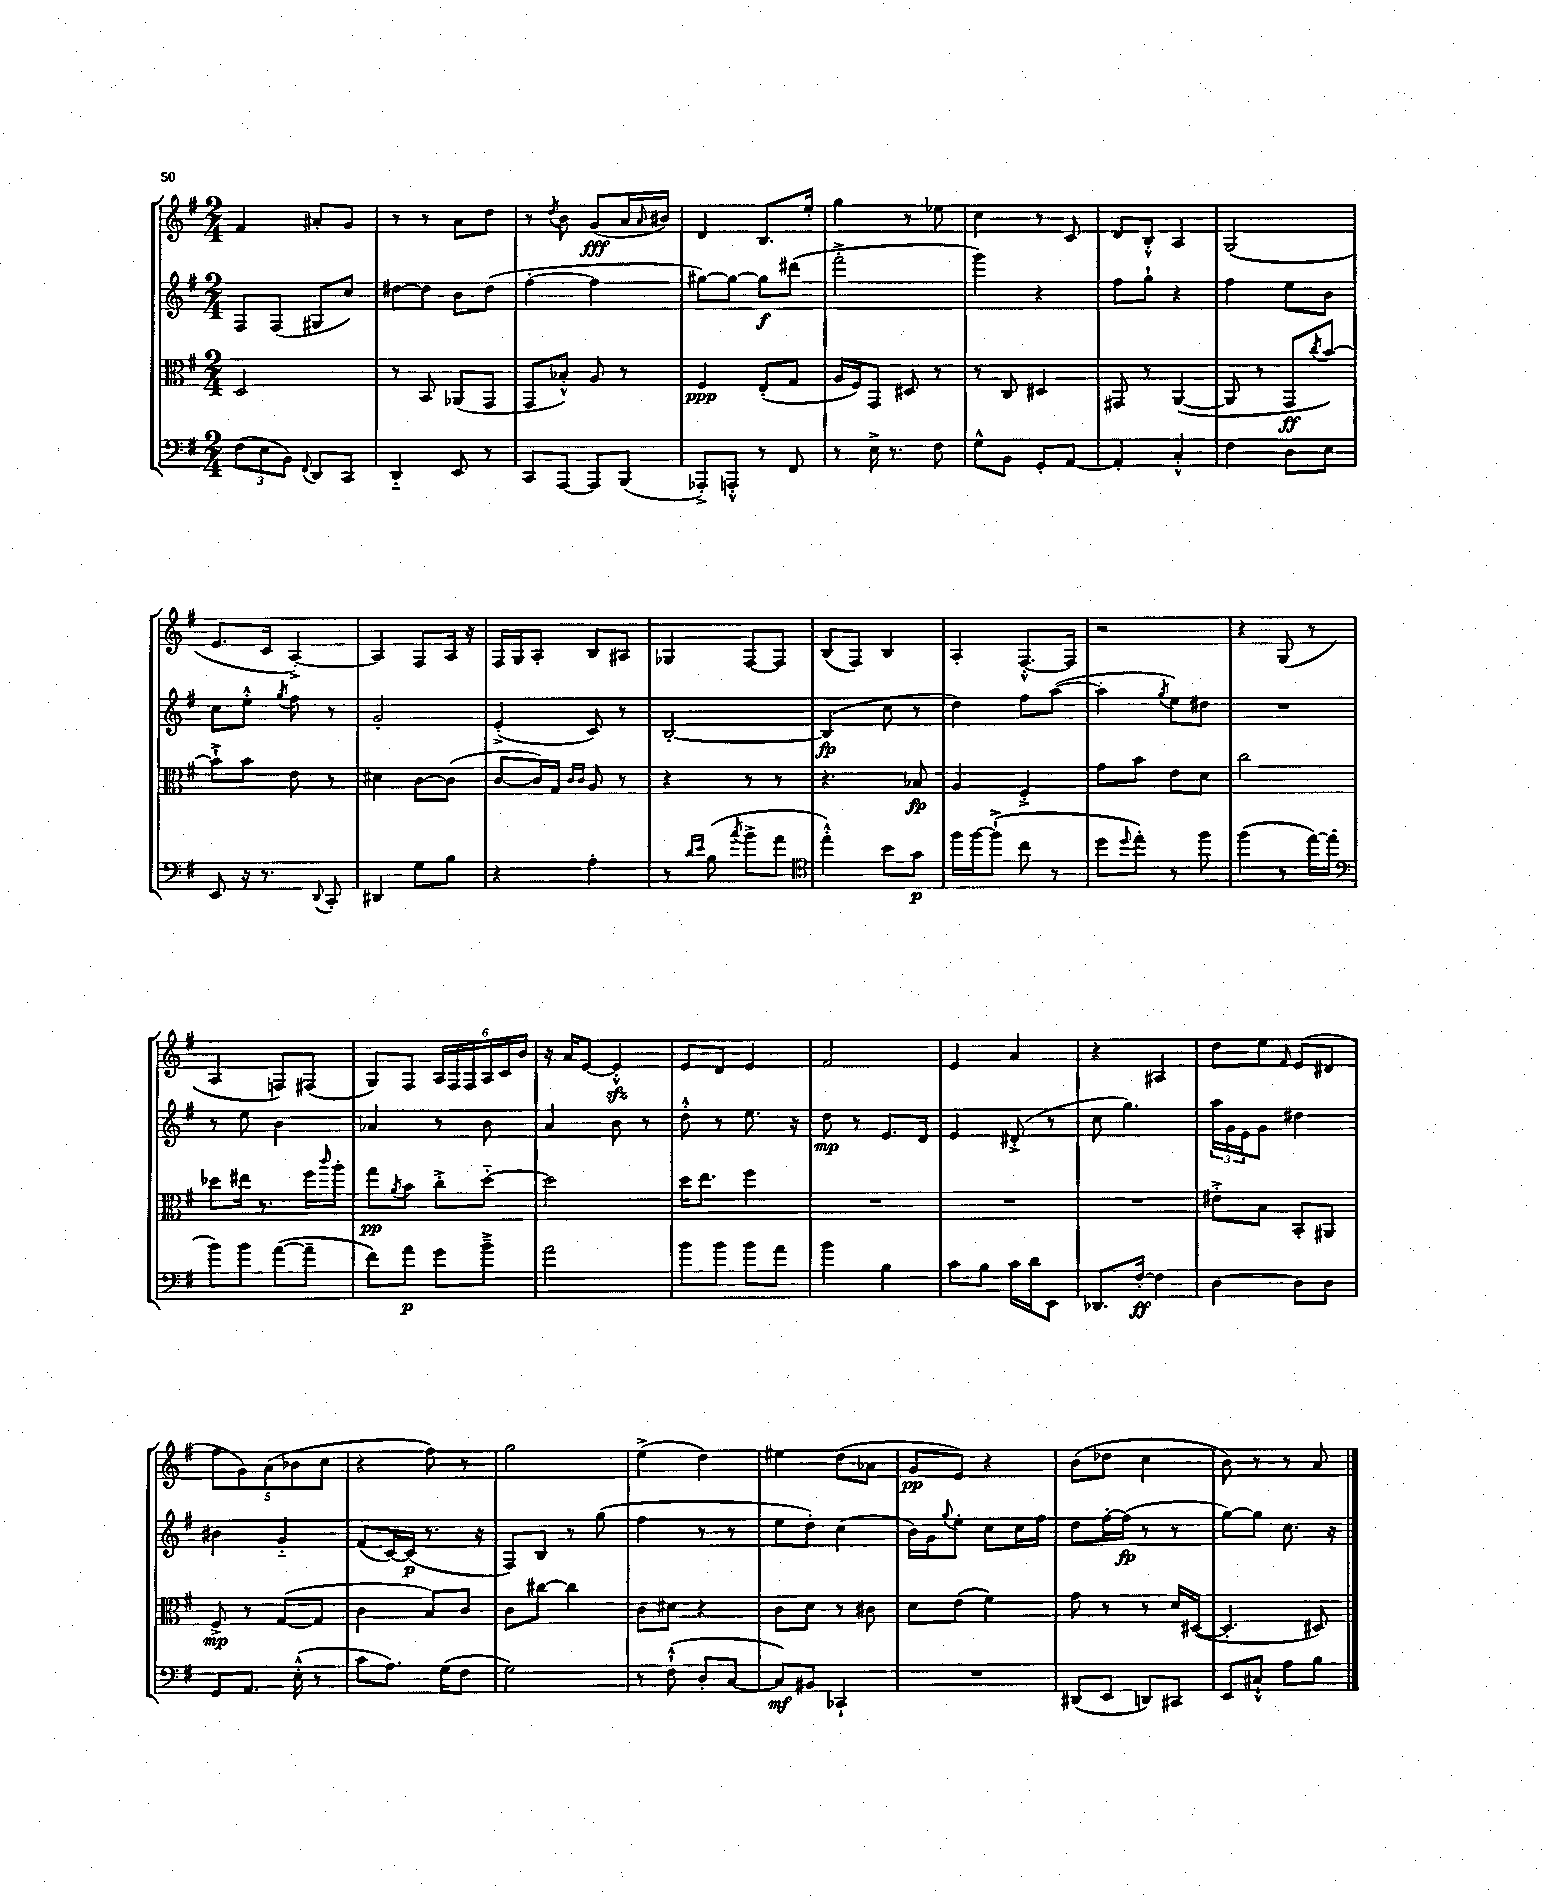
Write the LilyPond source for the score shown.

<<
\new StaffGroup <<
\new Staff = "s0" {
    \clef treble \key g \major \numericTimeSignature \time 2/4
    fis'4 ais'8-. g'8 |
    r8 r8 a'8 d''8 |
    r8 \acciaccatura { d''8 } b'8 g'8\fff( a'16 \grace { a'16 } bis'16) |
    d'4 b8. e''16-. |
    g''4 r8 ees''8 |
    c''4 r8 c'8 |
    d'8 b8-.-^ a4 |
    g2( |
    e'8. c'16 a4~-.->) |
    a4 fis8 a16 r16 |
    fis16 g16 a8-. b8 ais8 |
    ges4 fis8~ fis8 |
    b8( fis8) b4 |
    a4-. fis8.~-.-^ fis16 |
    r2 |
    r4 g8( r8 |
    a4 f8) fis8( |
    g8) fis8 \tuplet 6/4 { a16 fis16 fis16 a16 c'16 b'16 } |
    r16 a'16 e'8~ e'4-.-^\sfz |
    e'8 d'8 e'4 |
    fis'2 |
    e'4 a'4 |
    r4 ais4 |
    d''8 e''8 \grace { fis'16 } e'8( dis'8 |
    \tuplet 5/4 { fis''8 g'8) a'8( bes'8 c''8 } |
    r4 fis''8) r8 |
    g''2 |
    e''4->( d''4) |
    eis''4 d''8( aes'8 |
    g'8\pp e'8) r4 |
    b'8( des''8 c''4 |
    b'8) r8 r8 a'8 \bar "|." |
}
\new Staff = "s1" {
    \clef treble \key g \major \numericTimeSignature \time 2/4
    fis8 fis8( gis8 c''8) |
    dis''8~ dis''8 b'8 dis''8( |
    fis''4~-. fis''4 |
    gis''8~) gis''8~ gis''8\f dis'''8( |
    fis'''2-.-> |
    g'''4) r4 |
    fis''8 g''8-! r4 |
    fis''4 e''8 b'8 |
    c''8 e''8-.-^ \acciaccatura { g''8 } fis''8 r8 |
    g'2-. |
    e'4-.->( c'8) r8 |
    b2~-. |
    b4\fp( c''8 r8 |
    d''4) fis''8 a''8~( |
    a''4-. \acciaccatura { g''8 } e''8) dis''8 |
    R2 |
    r8 e''8 b'4 |
    aes'4 r8 b'8 |
    a'4 b'8 r8 |
    d''8-.-^ r8 e''8. r16 |
    d''8\mp r8 e'8. d'16 |
    e'4 dis'8-.->( r8 |
    c''8 g''4.) |
    \tuplet 3/2 { a''16 g'16 e'16 } g'8 dis''4 |
    bis'4 g'4-_ |
    fis'8( c'16~) c'16\p( r8. r16 |
    fis8) b8 r8 g''8( |
    fis''4 r8 r8 |
    e''8 d''8-.) c''4( |
    b'16) g'16 \appoggiatura { g''8 } e''8-. c''8 c''16 fis''16 |
    d''8 fis''16~-. fis''16\fp( r8 r8 |
    g''8~) g''8 c''8. r16 \bar "|." |
}
\new Staff = "s2" {
    \clef alto \key g \major \numericTimeSignature \time 2/4
    d2 |
    r8 b,8 aes,8( g,8 |
    g,8 bes8-.-^) a8 r8 |
    fis4\ppp e8-.( g8 |
    a16 fis16) g,8 dis8 r8 |
    r8 c8 dis4 |
    gis,8 r8 a,4~( |
    a,8 r8 g,8\ff \acciaccatura { c''8 } b'8~) |
    b'8-!-> b'8 e'8 r8 |
    dis'4 c'8~ c'8( |
    c'8~ c'16) g16 \grace { c'16 c'16 } a8 r8 |
    r4 r8 r8 |
    r4. bes8\fp |
    a4 fis4-.-> |
    g'8 b'8 e'8 d'8 |
    c''2 |
    des''8 eis''16 r8. fis''16 \grace { c'''16 } a''16-. |
    g''8\pp \acciaccatura { a'8 } b'8 c''8-.-> d''8~-_ |
    d''2 |
    d''16 e''8. fis''4 |
    R2 |
    R2 |
    R2 |
    eis'8-.-> b8 b,8-. ais,8 |
    fis8->\mp r8 g8~( g8 |
    c'4 b8) c'8 |
    c'8 cis''8~ cis''4 |
    c'8 dis'8 r4 |
    c'8 d'8 r8 cis'8 |
    d'8 e'8( fis'4) |
    g'8 r8 r8 d'16 dis16~( |
    dis4.-. dis8) \bar "|." |
}
\new Staff = "s3" {
    \clef bass \key g \major \numericTimeSignature \time 2/4
    \tuplet 3/2 { fis8( e8 b,8) } \appoggiatura { fis,8 } d,8 c,8 |
    d,4-_ e,8 r8 |
    c,8 a,,8~ a,,8 b,,8( |
    aes,,8-.->) a,,8-.-^ r8 fis,8 |
    r8 e16-> r8. fis8 |
    g8-^ b,8 g,8-. a,8~ |
    a,4-. c4-.-^ |
    fis4 d8 e8 |
    e,8 r16 r8. \appoggiatura { d,8 } c,8-. |
    dis,4 g8 b8 |
    r4 a4-. |
    r8 \grace { d'16 e'16 } b8( \acciaccatura { c''8 } b'8-> a'8 |
    \clef tenor e''4-.-^) b'8 g'8\p |
    fis''16 fis''16~ fis''8-!->( c''8 r8 |
    d''8 \appoggiatura { d''8 } e''8-.) r8 fis''8 |
    fis''4( r8 e''16~) e''16( |
    \clef bass b'8) b'8 a'8~( a'8-- |
    fis'8) a'8\p g'8 b'8---> |
    a'2 |
    b'8 b'8 b'8 a'8 |
    b'4 b4 |
    c'8 b8 c'16 d'16 e,8 |
    des,8. fis16~-.\ff fis4 |
    d4~ d8 d8 |
    g,8 a,8. e16-.-^( r8 |
    c'8 a8.) g16( fis8 |
    g2) |
    r8 fis8-!-^( d8-. c8~ |
    c8\mf) bis,8 ces,4-! |
    R2 |
    dis,8( e,8 d,8) cis,8 |
    e,8 cis8-!-^ a8 b8 \bar "|." |
}
>>
>>
\layout { \context { \Score \remove "Bar_number_engraver" } }
